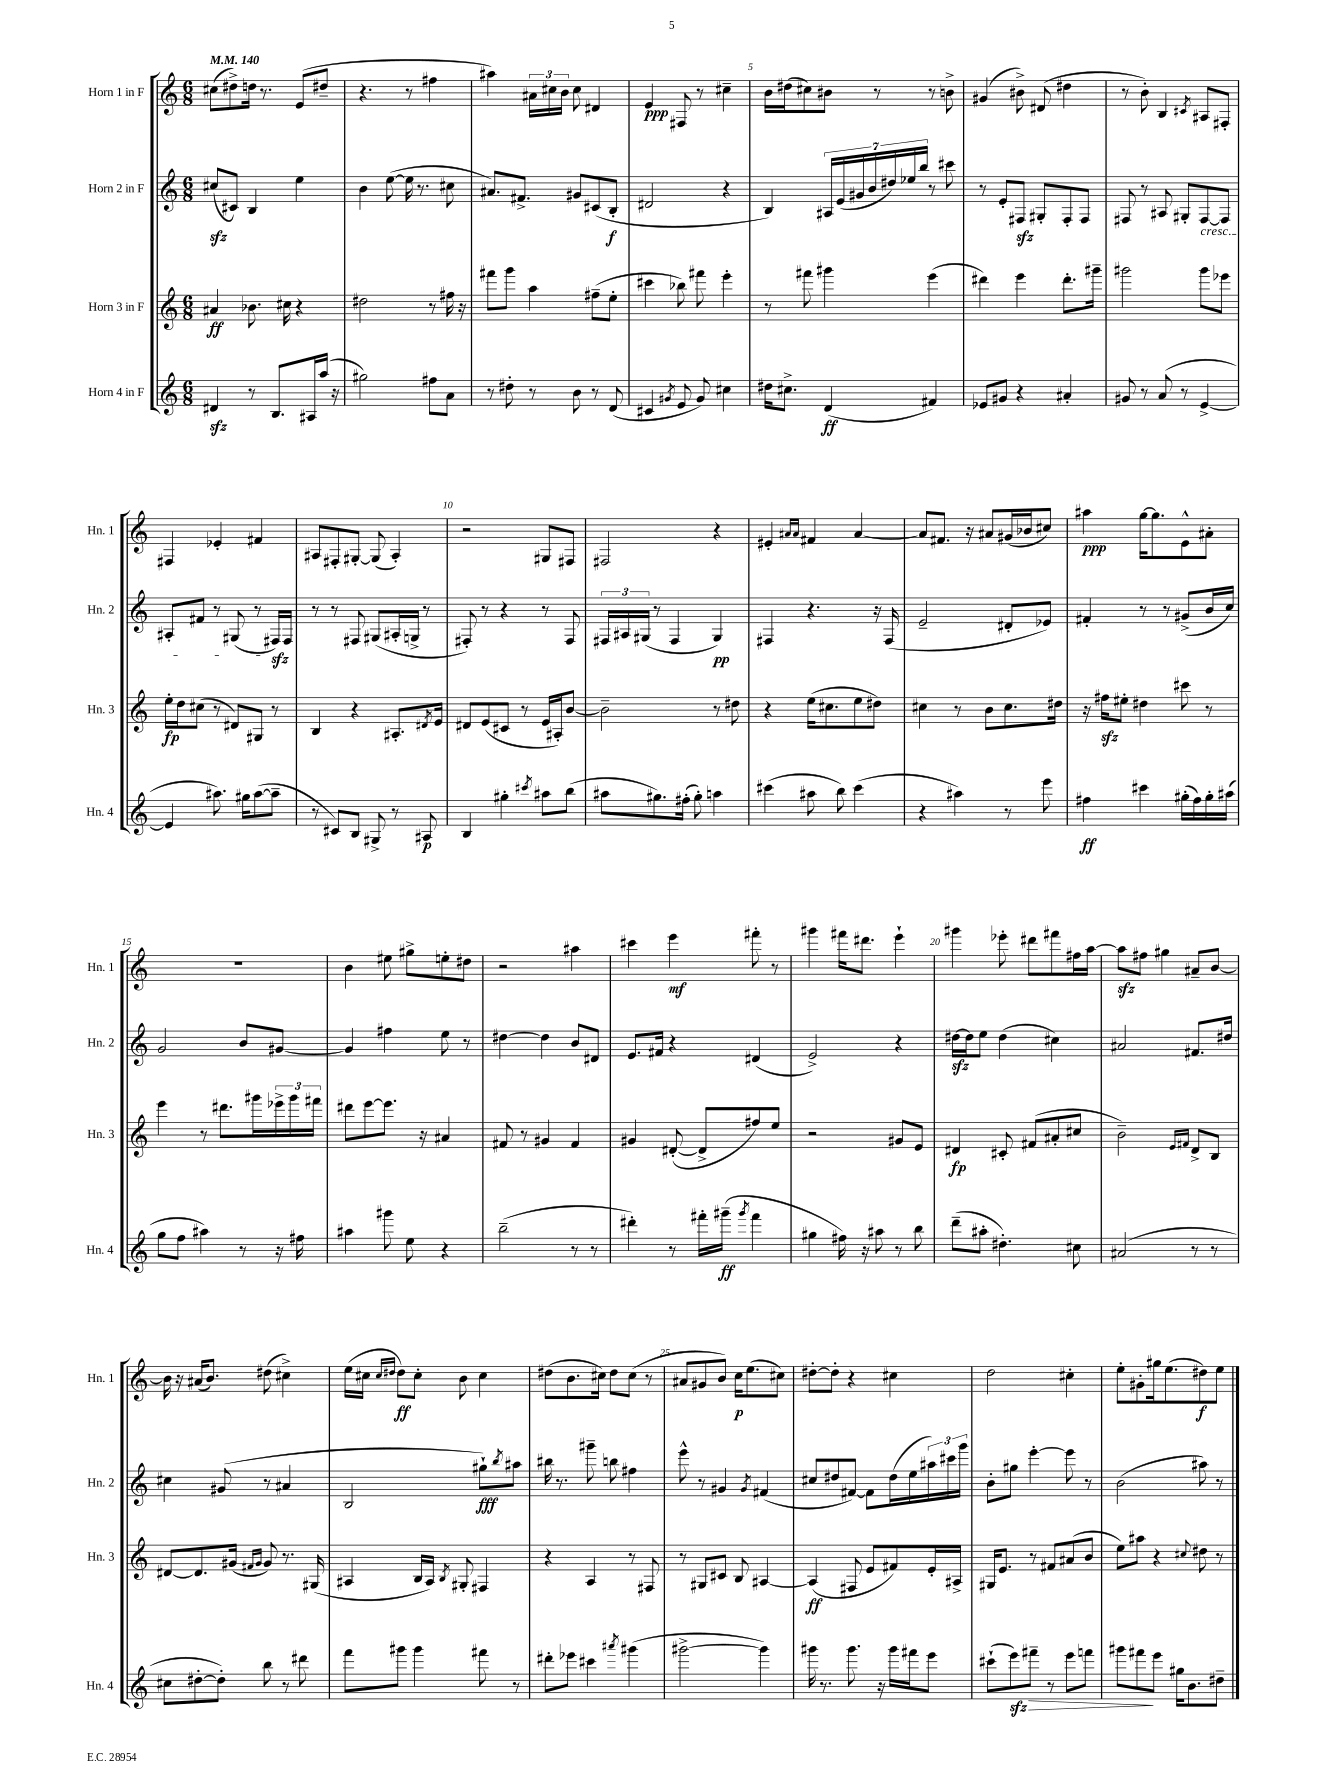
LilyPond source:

<<
\new StaffGroup <<
\new Staff = "s0" \with { instrumentName = "Horn 1 in F" shortInstrumentName = "Hn. 1" } {
    \clef treble \key c \major \numericTimeSignature \time 6/8 \tempo 4 = 140
    cis''8( dis''8->) d''16 r8. e'8( dis''8-- |
    r4. r8 fis''4 |
    ais''4) \tuplet 3/2 { ais'16 cis''16 b'16 } cis''8 dis'4 |
    e'4\ppp fis8 r8 cis''4-- |
    b'16 dis''16( cis''8) bis'8 r8 r8 b'8-> |
    gis'4( bis'8->) dis'8( dis''4 |
    r8 b'8-.) b4 \acciaccatura { cis'8 } ais8 fis8-. |
    fis4 ees'4-. fis'4 |
    ais8 fis8-. gis8~-. gis8( ais4-.) |
    r2 gis8 fis8 |
    fis2 r4 |
    eis'4-. \grace { ais'16 ais'16 } fis'4 ais'4~ |
    ais'8 fis'8. r16 ais'8 gis'16( bes'16 cis''8) |
    ais''4\ppp g''16~ g''8. e'8-^ ais'8-. |
    R2. |
    b'4 eis''8 gis''8-> e''8-. dis''8 |
    r2 ais''4 |
    cis'''4 e'''4\mf fis'''8-. r8 |
    gis'''4 fis'''16 dis'''8. e'''4-! |
    gis'''4 ees'''8-. dis'''8 fis'''8 fis''16 a''16~ |
    a''8\sfz fis''8 gis''4 ais'8-- b'8~ |
    b'16 r16 ais'16( b'8.) dis''8( cis''4->) |
    e''16( cis''16 \grace { cis''16 dis''16 } dis''8\ff) cis''8-. b'8 cis''4 |
    dis''8( b'8. cis''16) dis''8 cis''8( r8 |
    ais'8 gis'8 b'8) c''16\p e''8.( cis''8) |
    dis''8~-. dis''8-. r4 cis''4 |
    d''2 cis''4-. |
    e''8-. gis'8-. gis''16 e''8.( dis''8\f) e''8 \bar "|." |
}
\new Staff = "s1" \with { instrumentName = "Horn 2 in F" shortInstrumentName = "Hn. 2" } {
    \clef treble \key c \major \numericTimeSignature \time 6/8
    cis''8\sfz( cis'8) b4 e''4 |
    b'4 e''8~( e''16 r8. cis''8 |
    ais'8.) fis'8.-> gis'8 cis'8( b8-.\f |
    dis'2 r4 |
    b4) \tuplet 7/4 { ais16 e'16( gis'16 b'16 dis''16) ees''16 b''16 } r8 cis'''8 |
    r8 e'8-. fis8\sfz gis8-. fis8-. fis8 |
    fis8 r8 ais8 gis8-. fis8~\cresc fis8 |
    ais8-. fis'8 r8 gis8( r8 fis16\sfz\!) fis16 |
    r8 r8 fis8 gis8( ais16-. g16-> r8 |
    fis8-.) r8 r4 r8 fis8 |
    \tuplet 3/2 { fis16 ais16 gis16( } r8 fis4 gis4\pp) |
    fis4 r4. r16 fis16( |
    e'2-- dis'8-. ees'8) |
    fis'4-. r8 r8 gis'8->( b'16 c''16) |
    g'2 b'8 gis'8~ |
    gis'4 fis''4 e''8 r8 |
    dis''4~ dis''4 b'8 dis'8 |
    e'8. fis'16 r4 dis'4( |
    e'2->) r4 |
    dis''16~\sfz dis''16 e''8 dis''4( cis''4) |
    ais'2 fis'8. dis''16 |
    cis''4 gis'8( r8 ais'4 |
    b2 gis''8-!\fff) \acciaccatura { b''8 } ais''8 |
    bis''16 r8. gis'''8-- b''8 fis''4 |
    e'''8-^ r8 gis'4 \acciaccatura { gis'8 } fis'4( |
    cis''8 dis''8 fis'8~) fis'8 dis''16( e''16 \tuplet 3/2 { ais''16) cis'''16 g'''16 } |
    b'8-. gis''8 e'''4~-. e'''8 r8 |
    b'2( ais''8) r8 \bar "|." |
}
\new Staff = "s2" \with { instrumentName = "Horn 3 in F" shortInstrumentName = "Hn. 3" } {
    \clef treble \key c \major \numericTimeSignature \time 6/8
    ais'4\ff bes'8. cis''16 r4 |
    dis''2 r8 fis''16 r16 |
    fis'''8 g'''8 a''4 fis''8--( e''8-. |
    cis'''4 bes''8) fis'''8 e'''4-. |
    r8 fis'''8 gis'''4 e'''4( |
    dis'''4) e'''4 dis'''8.-. gis'''16-- |
    gis'''2 gis'''8 ees'''8 |
    e''16-.\fp d''16 cis''8( r8 dis'8) gis8 r8 |
    b4 r4 ais8.-. \acciaccatura { dis'8 } e'16 |
    dis'8 e'8( cis'8 r8 e'16 ais16-.) b'8~ |
    b'2-- r8 dis''8 |
    r4 e''16( cis''8. e''8 dis''8) |
    cis''4 r8 b'8 cis''8. dis''16 |
    r16 fis''16\sfz eis''8-. dis''4 cis'''8 r8 |
    e'''4 r8 dis'''8. gis'''16 \tuplet 3/2 { ees'''16-> gis'''16 fis'''16 } |
    dis'''8 e'''8~ e'''8. r16 ais'4 |
    fis'8 r8 gis'4 fis'4 |
    gis'4 dis'8~-.( dis'8-> fis''8) e''8 |
    r2 gis'8 e'8 |
    dis'4\fp cis'8-. fis'8( ais'8-. cis''8 |
    b'2--) \grace { e'16 fis'16 } d'8-> b8 |
    dis'8~ dis'8. gis'16( \grace { fis'16 gis'16 } gis'8) r8. gis16( |
    ais4 b16 ais16) \acciaccatura { b8 } gis8-. fis4 |
    r4 a4 r8 fis8 |
    r8 gis8 cis'8 b8 ais4~ |
    ais4\ff( fis8 e'8 fis'8) e'16-. ais16-> |
    gis16 e'8. r8 fis'8 ais'8( b'8 |
    e''8) ais''8 r4 \appoggiatura { cis''8 } dis''8 r8 \bar "|." |
}
\new Staff = "s3" \with { instrumentName = "Horn 4 in F" shortInstrumentName = "Hn. 4" } {
    \clef treble \key c \major \numericTimeSignature \time 6/8
    dis'4\sfz r8 b8. ais16 a''16( r16 |
    gis''2) fis''8 a'8 |
    r8 dis''8-. r8 b'8 r8 d'8( |
    cis'4 \acciaccatura { gis'8 } e'8 gis'8) cis''4 |
    dis''16 cis''8.-> d'4\ff( fis'4) |
    ees'8 gis'8 r4 ais'4-. |
    gis'8 r8 a'8( r8 e'4~-> |
    e'4 ais''8.) gis''16 ais''8~( ais''8-- |
    r8 cis'8) b8 gis8-> r8 ais8\p |
    b4 gis''4-. \acciaccatura { cis'''8 } ais''8 b''8( |
    ais''8 gis''8.) fis''16-.( gis''8-.) a''4 |
    cis'''4( ais''8 b''8) cis'''4( |
    r4 ais''4) r8 e'''8 |
    fis''4\ff cis'''4 gis''16-.( fis''16) gis''16-. ais''16( |
    g''8 f''8 ais''4) r8 r16 fis''16 |
    ais''4 gis'''8 e''8 r4 |
    b''2--( r8 r8 |
    dis'''4-.) r8 fis'''16-. gis'''16--\ff( \acciaccatura { gis'''8 } fis'''4 |
    gis''4 fis''16) r16 ais''8 r8 b''8 |
    d'''8--( ais''8-. dis''4.-.) cis''8 |
    ais'2( r8 r8 |
    cis''8 dis''8~-. dis''8-.) b''8 r8 dis'''8 |
    f'''8 gis'''8 gis'''4 fis'''8 r8 |
    dis'''8-. ees'''8 cis'''4 \acciaccatura { ais'''8 } gis'''4( |
    gis'''2~-> gis'''4) |
    gis'''16 r8. gis'''8. r16 gis'''16 fis'''16 e'''8 |
    cis'''8-!( e'''8\sfz\>) fis'''8-- r8 e'''8 f'''8 |
    gis'''8 fis'''8\! e'''8 gis''16 b'8. dis''8-- \bar "|." |
}
>>
>>
\layout { \context { \Score \override BarNumber.break-visibility = ##(#f #t #t) barNumberVisibility = #(every-nth-bar-number-visible 5) } }
